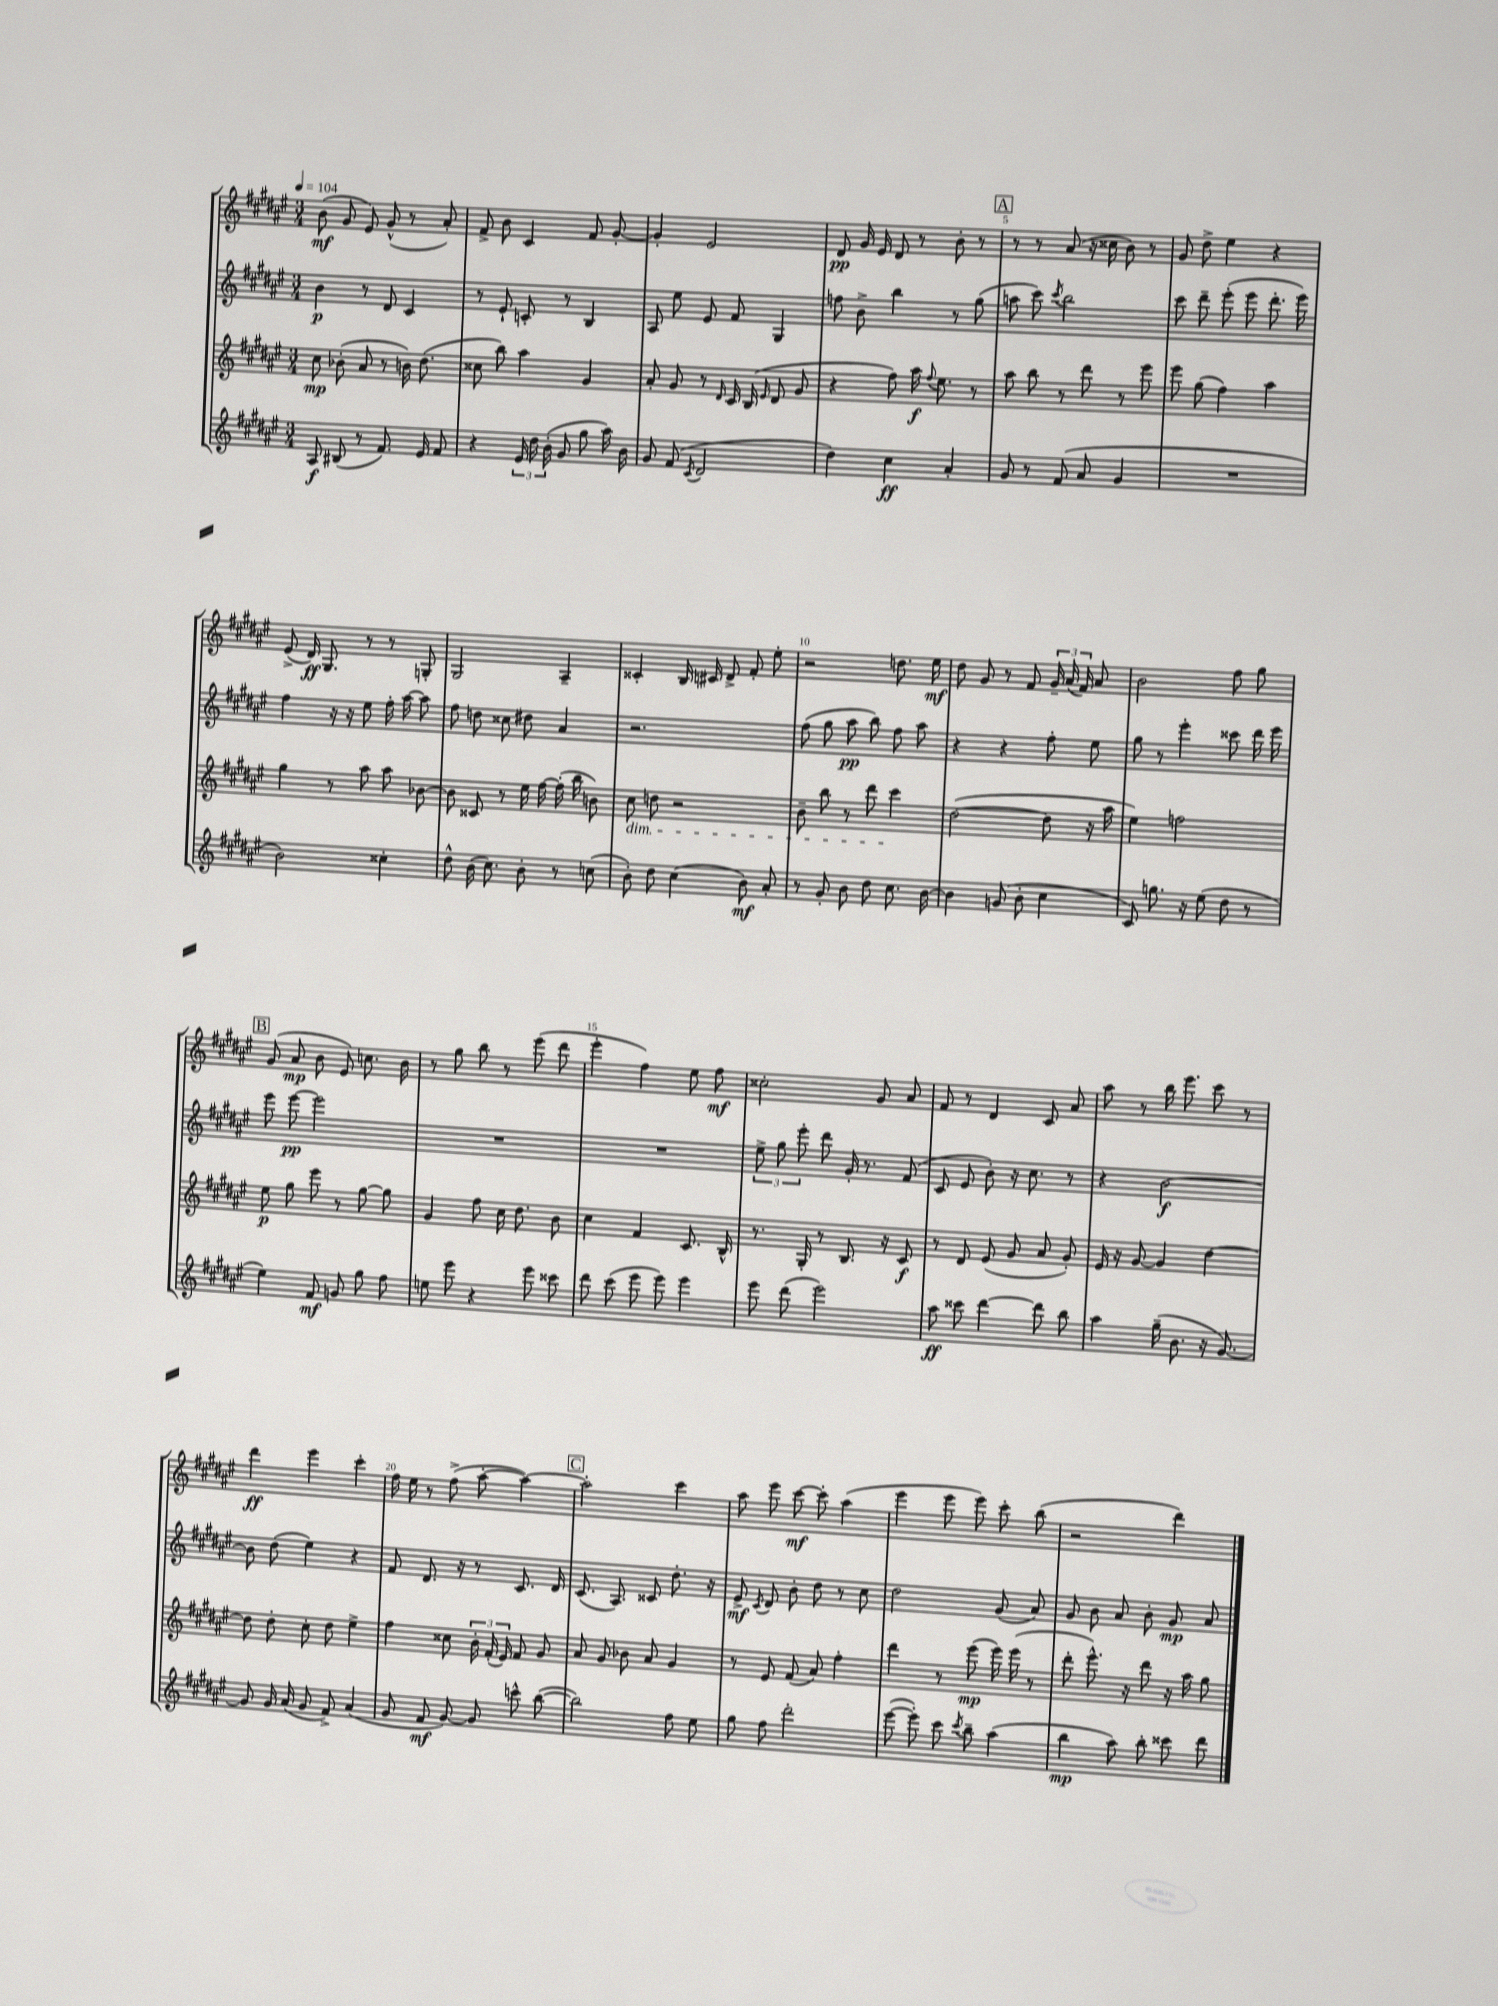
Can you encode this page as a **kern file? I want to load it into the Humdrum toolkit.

**kern	**dynam	**kern	**dynam	**kern	**dynam	**kern	**dynam
*part4	*part4	*part3	*part3	*part2	*part2	*part1	*part1
*staff4	*staff4	*staff3	*staff3	*staff2	*staff2	*staff1	*staff1
*clefG2	*	*clefG2	*	*clefG2	*	*clefG2	*
*k[f#c#g#d#a#e#]	*	*k[f#c#g#d#a#e#]	*	*k[f#c#g#d#a#e#]	*	*k[f#c#g#d#a#e#]	*
*M3/4	*	*M3/4	*	*M3/4	*	*M3/4	*
*MM104	*	*MM104	*	*MM104	*	*MM104	*
=1	=1	=1	=1	=1	=1	=1	=1
8A#/	f	8cc#\	mp	4b\	p	(8b\	mf
(8B#X/	.	(8b-X'\	.	.	.	8g#/	.
8r	.	8a#/	.	8r	.	8e#/)	.
8.f#/)	.	8r	.	8d#/	.	(8g#^^/	.
.	.	16bn\)	.	4c#/	.	8r	.
16e#/	.	(8.dd#\	.	.	.	.	.
8f#/	.	.	.	.	.	8a#'/)	.
=2	=2	=2	=2	=2	=2	=2	=2
4r	.	8cc##X\	.	8r	.	8f#^/	.
.	.	8bb\)	.	8e#`/	.	8b\	.
24e#/	.	4aa#\	.	8cn'/	.	4c#/	.
24dd#\	.	.	.	.	.	.	.
(24b'\	.	.	.	.	.	.	.
8g#/	.	.	.	8r	.	.	.
8gg#\	.	4g#/	.	4B/	.	8f#/	.
16aa#\)	.	.	.	.	.	[8g#'/	.
16b\	.	.	.	.	.	.	.
=3	=3	=3	=3	=3	=3	=3	=3
8g#/	.	8a#'/	.	8A#/	.	4g#'/]	.
(8f#/	.	8g#/	.	8ee#\	.	.	.
8qc#/	.	.	.	.	.	.	.
2d#/	.	8r	.	8e#/	.	2e#/	.
.	.	16qqd#/	.	.	.	.	.
.	.	16c#/	.	8f#/	.	.	.
.	.	(16B/	.	.	.	.	.
.	.	16qqe#/	.	.	.	.	.
.	.	8d#/	.	4G#/	.	.	.
.	.	8g#/	.	.	.	.	.
=4	=4	=4	=4	=4	=4	=4	=4
4dd#\)	.	4r	.	8ffn\	.	8d#/	pp
.	.	.	.	8b^\	.	16g#/	.
.	.	.	.	.	.	16e#/	.
4cc#\	ff	8ff#\)	.	4bb\	.	8d#/	.
.	.	16aa#\	f	.	.	8r	.
.	.	8qqff#/	.	.	.	.	.
.	.	8.ee#\	.	.	.	.	.
4a#'/	.	.	.	8r	.	8b'\	.
.	.	8r	.	(8gg#\	.	8r	.
!!LO:REH:place=s1:t=A
=5	=5	=5	=5	=5	=5	=5	=5
8g#/	.	8aa#\	.	8aan\	.	8r	.
8r	.	8bb\	.	8ccc#\)	.	8r	.
.	.	.	.	8qccc#/	.	.	.
(8f#/	.	8r	.	2bb\	.	(8a#/	.
8a#/	.	8ddd#\	.	.	.	16r	.
.	.	.	.	.	.	16cc##X\	.
4g#/	.	8r	.	.	.	8b\)	.
.	.	8eee#\	.	.	.	8r	.
=6	=6	=6	=6	=6	=6	=6	=6
2.r	.	8eee#\	.	8ccc#\	.	8g#/	.
.	.	(8gg#\	.	8ddd#~\	.	8dd#^\	.
.	.	4ff#\)	.	(8eee#'\	.	4ee#\	.
.	.	.	.	8eee#\	.	.	.
.	.	4aa#\	.	8.ddd#'\	.	4r	.
.	.	.	.	16eee#\)	.	.	.
!!LO:LB:g=z
=7	=7	=7	=7	=7	=7	=7	=7
2b\)	.	4gg#\	.	4ff#\	.	(8e#^/	.
.	.	.	.	.	.	16d#/)	ff
.	.	.	.	.	.	8.G#/	.
.	.	8r	.	16r	.	.	.
.	.	.	.	16r	.	.	.
.	.	8aa#\	.	8ee#\	.	8r	.
4cc##X'\	.	8aa#\	.	16ff#'\	.	8r	.
.	.	.	.	[16aa#\	.	.	.
.	.	[8b-X\	.	8aa#\]	.	8Gn'/	.
=8	=8	=8	=8	=8	=8	=8	=8
8dd#^^\	.	8b-\]	.	8ff#\	.	2G#/	.
(16b\	.	8c##X/	.	8ddn\	.	.	.
8.cc#\)	.	.	.	.	.	.	.
.	.	8r	.	8cc##X\	.	.	.
8b'\	.	16ee#\	.	8dd#X\	.	.	.
.	.	[16ff#\	.	.	.	.	.
8r	.	(16ff#'\]	.	4a#/	.	4A#~/	.
.	.	16bb\	.	.	.	.	.
(8ccn\	.	8bn\)	.	.	.	.	.
=9	=9	=9	=9	=9	=9	=9	=9
!	!	!LO:TX:b:i:t=dim.	!	!	!	!	!
8b'\)	.	8cc#\	.	2.r	.	4c##X'/	.
8dd#\	.	8ddn\	.	.	.	.	.
(4cc#\	.	2r	.	.	.	16B/	.
.	.	.	.	.	.	16c#X/	.
.	.	.	.	.	.	8d#^/	.
8b\)	mf	.	.	.	.	8f#'/	.
8a#'/	.	.	.	.	.	8ee#'\	.
=10	=10	=10	=10	=10	=10	=10	=10
8r	.	8b~\	.	(8ff#\	.	2r	.
8g#'/	.	8bb\	.	8gg#\	.	.	.
8b\	.	8r	.	8aa#\	pp	.	.
8dd#\	.	8ddd#\	.	8bb\)	.	.	.
8.cc#\	.	4ccc#\	.	8ff#\	.	8.ddn\	.
.	.	.	.	8aa#\	.	.	.
[16b\	.	.	.	.	.	16ee#\	mf
=11	=11	=11	=11	=11	=11	=11	=11
4b\]	.	([2dd#\	.	4r	.	8dd#\	.
.	.	.	.	.	.	8g#/	.
(8gn/	.	.	.	4r	.	8r	.
8b'\	.	.	.	.	.	8f#/	.
4cc#\	.	8dd#\]	.	8ff#'\	.	24g#~/	.
.	.	.	.	.	.	(24a#/	.
.	.	.	.	.	.	24f#/)	.
.	.	16r	.	8ee#\	.	8a#/	.
.	.	16aa#\	.	.	.	.	.
=12	=12	=12	=12	=12	=12	=12	=12
8c#/)	.	4ee#\)	.	8gg#\	.	2b\	.
8.ggn\	.	.	.	8r	.	.	.
.	.	2ffn\	.	4eee#'\	.	.	.
16r	.	.	.	.	.	.	.
(8ee#\	.	.	.	.	.	.	.
8dd#\	.	.	.	8ccc##X\	.	8ff#\	.
8r	.	.	.	16ddd#\	.	8gg#\	.
.	.	.	.	16eee#\	.	.	.
!!LO:LB:g=z
!!LO:REH:place=s1:t=B
=13	=13	=13	=13	=13	=13	=13	=13
4ee#\)	.	8ee#\	p	8eee#\	.	(8g#/	.
.	.	8gg#\	.	[8eee#\	pp	8a#/	mp
8f#/	mf	8eee#\	.	2eee#\]	.	8b\	.
8gn/	.	8r	.	.	.	8e#/)	.
8gg#\	.	[8gg#\	.	.	.	8.ccn\	.
8ff#\	.	8gg#\]	.	.	.	.	.
.	.	.	.	.	.	16b\	.
=14	=14	=14	=14	=14	=14	=14	=14
8een\	.	4g#/	.	2.r	.	8r	.
8eee#\	.	.	.	.	.	8gg#\	.
4r	.	8ff#\	.	.	.	8bb\	.
.	.	16cc#\	.	.	.	8r	.
.	.	8.dd#\	.	.	.	.	.
8eee#\	.	.	.	.	.	(8eee#\	.
8ccc##X\	.	8b\	.	.	.	8ddd#\	.
=15	=15	=15	=15	=15	=15	=15	=15
8ddd#\	.	4cc#\	.	2.r	.	4eee#'\	.
(8ccc#\	.	.	.	.	.	.	.
8eee#\	.	4f#/	.	.	.	4ff#\)	.
8eee#\)	.	.	.	.	.	.	.
4eee#\	.	8.c#/	.	.	.	8ee#\	.
.	.	.	.	.	.	8ff#\	mf
.	.	16B^^/	.	.	.	.	.
=16	=16	=16	=16	=16	=16	=16	=16
8eee#\	.	8.r	.	12ee#^\	.	2cc##X'\	.
.	.	.	.	12gg#\	.	.	.
(8ddd#\	.	.	.	.	.	.	.
.	.	.	.	12eee#'\	.	.	.
.	.	16G#'/	.	.	.	.	.
2eee#\)	.	8r	.	8ddd#\	.	.	.
.	.	8.B/	.	16g#'/	.	.	.
.	.	.	.	8.r	.	.	.
.	.	.	.	.	.	8g#/	.
.	.	16r	.	.	.	.	.
.	.	8c#/	f	(8f#/	.	8a#/	.
=17	=17	=17	=17	=17	=17	=17	=17
8aa#\	ff	8r	.	8c#/	.	8f#/	.
8ccc##X\	.	8d#/	.	8e#/	.	8r	.
[4ddd#\	.	(8e#/	.	8b'\)	.	4d#/	.
.	.	8g#/	.	16r	.	.	.
.	.	.	.	8.cc#\	.	.	.
8ddd#\]	.	8a#/	.	.	.	8c#/	.
8bb\	.	8g#'/)	.	8r	.	8a#/	.
=18	=18	=18	=18	=18	=18	=18	=18
4aa#\	.	16e#/	.	4r	.	8aa#\	.
.	.	16r	.	.	.	.	.
.	.	[8g#/	.	.	.	8r	.
(16gg#~\	.	4g#/]	.	[2b\	f	16bb\	.
8.b\	.	.	.	.	.	8.eee#\	.
16r	.	[4dd#\	.	.	.	8ccc#\	.
[8.g#/)	.	.	.	.	.	.	.
.	.	.	.	.	.	8r	.
!!LO:LB:g=z
=19	=19	=19	=19	=19	=19	=19	=19
8g#/]	.	8dd#\]	.	8b\]	.	4ddd#\	ff
16g#/	.	8dd#'\	.	(8dd#\	.	.	.
(16a#/	.	.	.	.	.	.	.
8g#/	.	8cc#'\	.	4ee#\)	.	4eee#\	.
8f#^/)	.	8dd#\	.	.	.	.	.
(4a#/	.	4ee#^\	.	4r	.	4ccc#'\	.
=20	=20	=20	=20	=20	=20	=20	=20
8g#/	.	4ff#\	.	8f#/	.	16ff#\	.
.	.	.	.	.	.	16ee#\	.
8f#/	mf	.	.	8.d#/	.	8r	.
[8g#/)	.	8cc##X\	.	.	.	(8ff#^\	.
.	.	.	.	16r	.	.	.
8g#/]	.	24b'\	.	8r	.	[8aa#'\	.
.	.	(24f#'/	.	.	.	.	.
.	.	24e#/)	.	.	.	.	.
8cccn^^\	.	8f#/	.	8.c#/	.	4aa#\_)	.
([8bb\	.	8g#/	.	.	.	.	.
.	.	.	.	16d#/	.	.	.
!!LO:REH:place=s1:t=C
=21	=21	=21	=21	=21	=21	=21	=21
2bb\])	.	8a#/	.	(8.c#/	.	2aa#'\]	.
.	.	8g#/	.	.	.	.	.
.	.	.	.	8.A#/)	.	.	.
.	.	8b-X\	.	.	.	.	.
.	.	8a#/	.	8c##X/	.	.	.
8ff#\	.	4g#/	.	8.dd#'\	.	4ccc#\	.
8ee#\	.	.	.	.	.	.	.
.	.	.	.	16r	.	.	.
=22	=22	=22	=22	=22	=22	=22	=22
8gg#\	.	8r	.	8e#^/	mf	8aa#\	.
.	.	.	.	8qc#/	.	.	.
8ff#\	.	8e#/	.	8d#/	.	8eee#\	.
2ddd#'\	.	(8f#/	.	8b'\	.	[8ccc#\	mf
.	.	8a#/)	.	8dd#\	.	8ccc#'\]	.
.	.	4ff#'\	.	8r	.	(4aa#\	.
.	.	.	.	8cc#\	.	.	.
=23	=23	=23	=23	=23	=23	=23	=23
([8eee#\	.	4ddd#\	.	2dd#\	.	4eee#\	.
8eee#'\])	.	.	.	.	.	.	.
8ccc#\	.	8r	.	.	.	8eee#\	.
8qccc#/	.	.	.	.	.	.	.
8bb~\	.	(8eee#\	mp	.	.	8eee#\)	.
(4aa#\	.	16eee#\)	.	(8g#/	.	8ccc#'\	.
.	.	(16eee#\	.	.	.	.	.
.	.	8r	.	8a#/)	.	(8bb\	.
=24	=24	=24	=24	=24	=24	=24	=24
4bb\	mp	8ddd#'\	.	8g#/	.	2r	.
.	.	8.eee#^^\)	.	8b\	.	.	.
8aa#\)	.	.	.	8a#/	.	.	.
.	.	16r	.	.	.	.	.
8bb'\	.	8ddd#\	.	8b'\	.	.	.
8ccc##X\	.	16r	.	8g#/	mp	4ddd#\)	.
.	.	16aa#\	.	.	.	.	.
8ddd#\	.	8gg#\	.	8a#/	.	.	.
==	==	==	==	==	==	==	==
*-	*-	*-	*-	*-	*-	*-	*-
